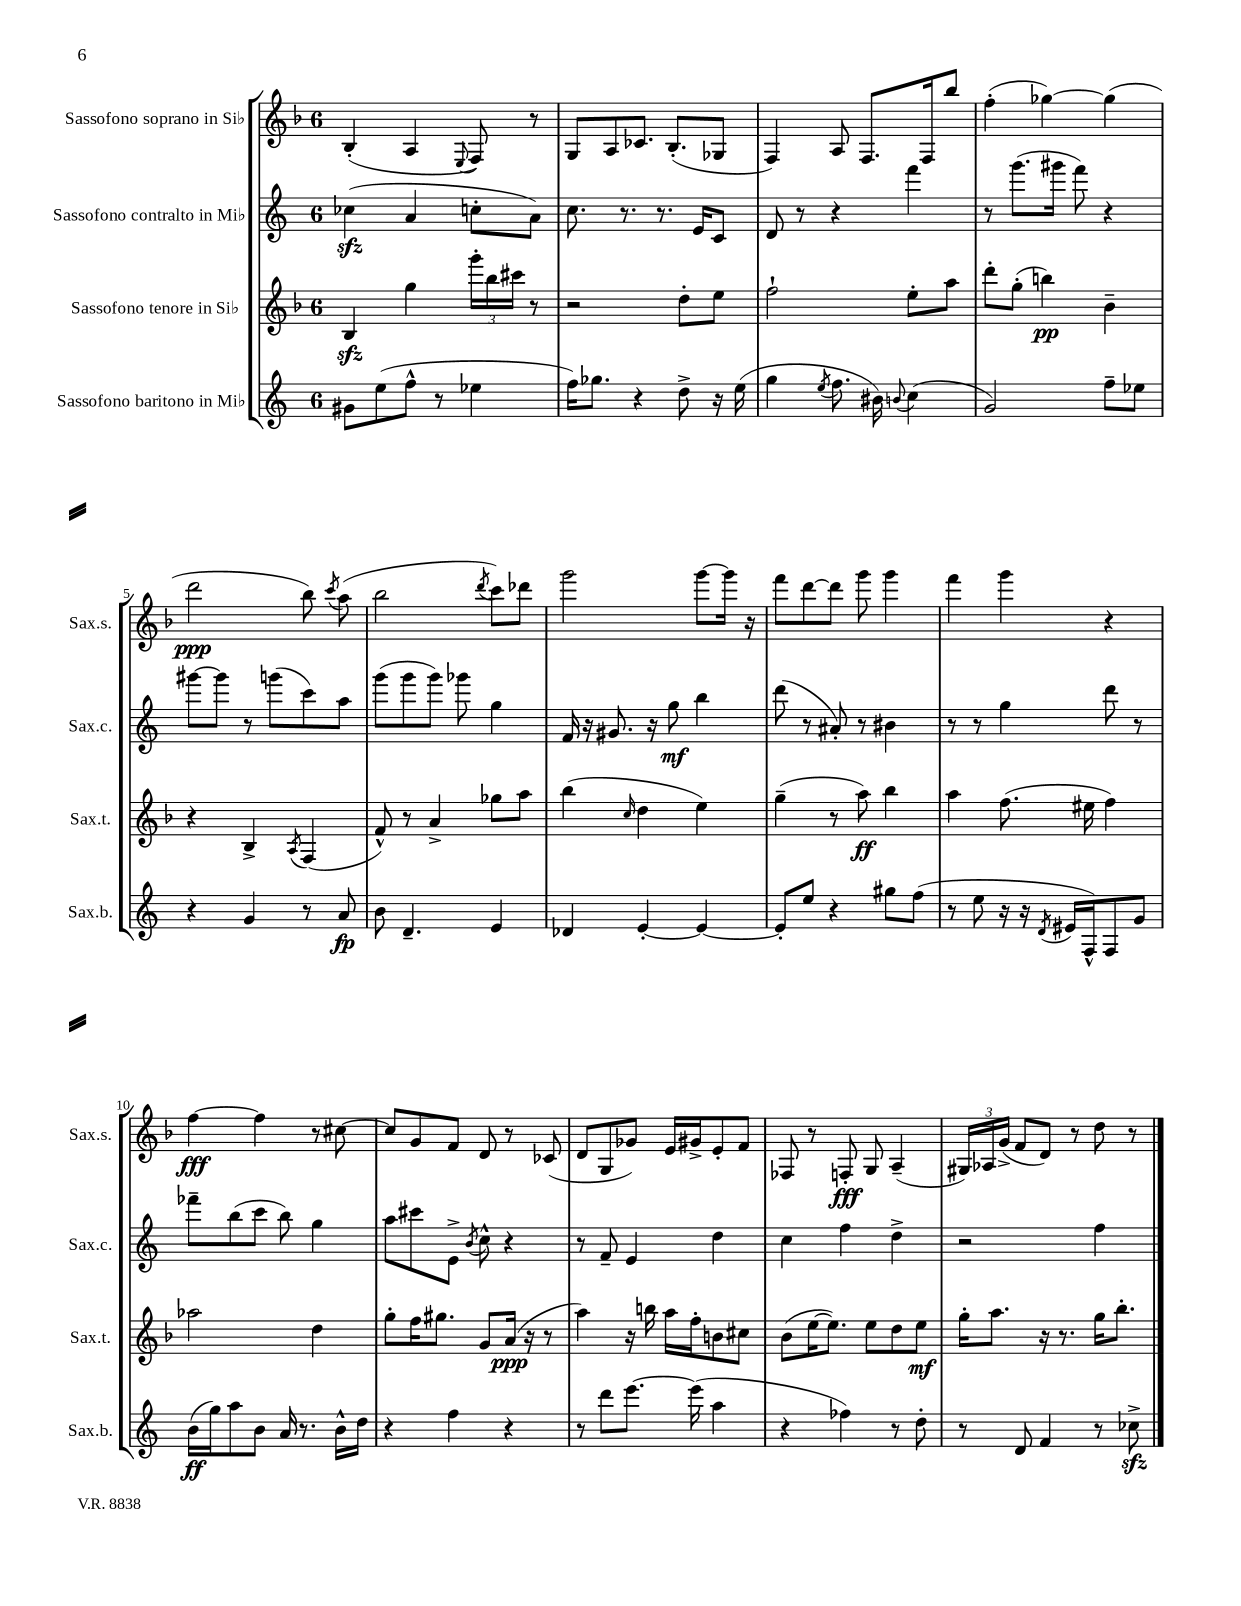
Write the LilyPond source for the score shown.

<<
\new StaffGroup <<
\new Staff = "s0" \with { instrumentName = "Sassofono soprano in Sib" shortInstrumentName = "Sax.s." } {
    \clef treble \key f \major \once \override Staff.TimeSignature.style = #'single-digit \time 6/8
    \autoBeamOff bes4-.( a4 \appoggiatura { e8 } f8) r8 |
    g8[ a8 ces'8.] bes8.[-.( ges8] |
    f4) a8 f8.[ f16 bes''8] |
    f''4-.( ges''4~) ges''4( |
    d'''2\ppp bes''8) \acciaccatura { c'''8 } a''8( |
    bes''2 \acciaccatura { d'''8 } c'''8[) des'''8] |
    g'''2 g'''8[~ g'''16] r16 |
    f'''8[ d'''8~ d'''8] g'''8 g'''4 |
    f'''4 g'''4 r4 |
    f''4~\fff f''4 r8 cis''8~ |
    cis''8[ g'8 f'8] d'8 r8 ces'8( |
    d'8[ g8 ges'8]) e'16[ gis'16-> e'8-. f'8] |
    fes8 r8 f8-.\fff g8 a4--( |
    \tuplet 3/2 { gis16[) aes16 g'16]->( } f'8[ d'8]) r8 d''8 r8 \bar "|." |
}
\new Staff = "s1" \with { instrumentName = "Sassofono contralto in Mib" shortInstrumentName = "Sax.c." } {
    \clef treble \key c \major \once \override Staff.TimeSignature.style = #'single-digit \time 6/8
    \autoBeamOff ces''4\sfz( a'4 c''8[-. a'8]) |
    c''8. r8. r8. e'16[ c'8] |
    d'8 r8 r4 f'''4 |
    r8 g'''8.[( gis'''16] f'''8) r4 |
    gis'''8[~ gis'''8] r8 g'''8[( c'''8) a''8] |
    g'''8[( g'''8 g'''8]) ges'''8 g''4 |
    f'16 r16 gis'8. r16 g''8\mf b''4 |
    d'''8( r8 ais'8-.) r8 bis'4 |
    r8 r8 g''4 d'''8 r8 |
    fes'''8[-- b''8( c'''8] b''8) g''4 |
    a''8[ cis'''8 e'8]-> \acciaccatura { b'8 } c''8-^ r4 |
    r8 f'8-- e'4 d''4 |
    c''4 f''4 d''4-> |
    r2 f''4 \bar "|." |
}
\new Staff = "s2" \with { instrumentName = "Sassofono tenore in Sib" shortInstrumentName = "Sax.t." } {
    \clef treble \key f \major \once \override Staff.TimeSignature.style = #'single-digit \time 6/8
    \autoBeamOff bes4\sfz g''4 \tuplet 3/2 { g'''16[-. bes''16 cis'''16] } r8 |
    r2 d''8[-. e''8] |
    f''2-! e''8[-. a''8] |
    d'''8[-. g''8]-.( b''4\pp) bes'4-- |
    r4 bes4-> \acciaccatura { a8 } f4( |
    f'8-^) r8 a'4-> ges''8[ a''8] |
    bes''4( \grace { c''16 } d''4 e''4) |
    g''4--( r8 a''8\ff) bes''4 |
    a''4 f''8.( eis''16 f''4) |
    aes''2 d''4 |
    g''8[-. f''16 gis''8.] g'8[ a'16]\ppp( r16 r8 |
    a''4) r16 b''16 a''16[ f''16-. b'8 cis''8] |
    bes'8[( e''16~ e''8.]) e''8[ d''8 e''8]\mf |
    g''16[-. a''8.] r16 r8. g''16[ bes''8.]-. \bar "|." |
}
\new Staff = "s3" \with { instrumentName = "Sassofono baritono in Mib" shortInstrumentName = "Sax.b." } {
    \clef treble \key c \major \once \override Staff.TimeSignature.style = #'single-digit \time 6/8
    \autoBeamOff gis'8[ e''8( f''8]-^ r8 ees''4 |
    f''16[) ges''8.] r4 d''8-> r16 e''16( |
    g''4 \acciaccatura { e''8 } f''8. bis'16) \appoggiatura { b'8 } c''4( |
    g'2) f''8[-- ees''8] |
    r4 g'4 r8 a'8\fp |
    b'8 d'4.-- e'4 |
    des'4 e'4~-. e'4~ |
    e'8[-. e''8] r4 gis''8[ f''8]( |
    r8 e''8 r16 r16 \acciaccatura { d'8 } eis'16[ f16-^) f8 g'8] |
    b'16[\ff( g''16) a''8 b'8] a'16 r8. b'16[-^ d''16] |
    r4 f''4 r4 |
    r8 d'''8[ e'''8.]~ e'''16( a''4 |
    r4 fes''4) r8 d''8-. |
    r8 d'8 f'4 r8 ces''8->\sfz \bar "|." |
}
>>
>>
